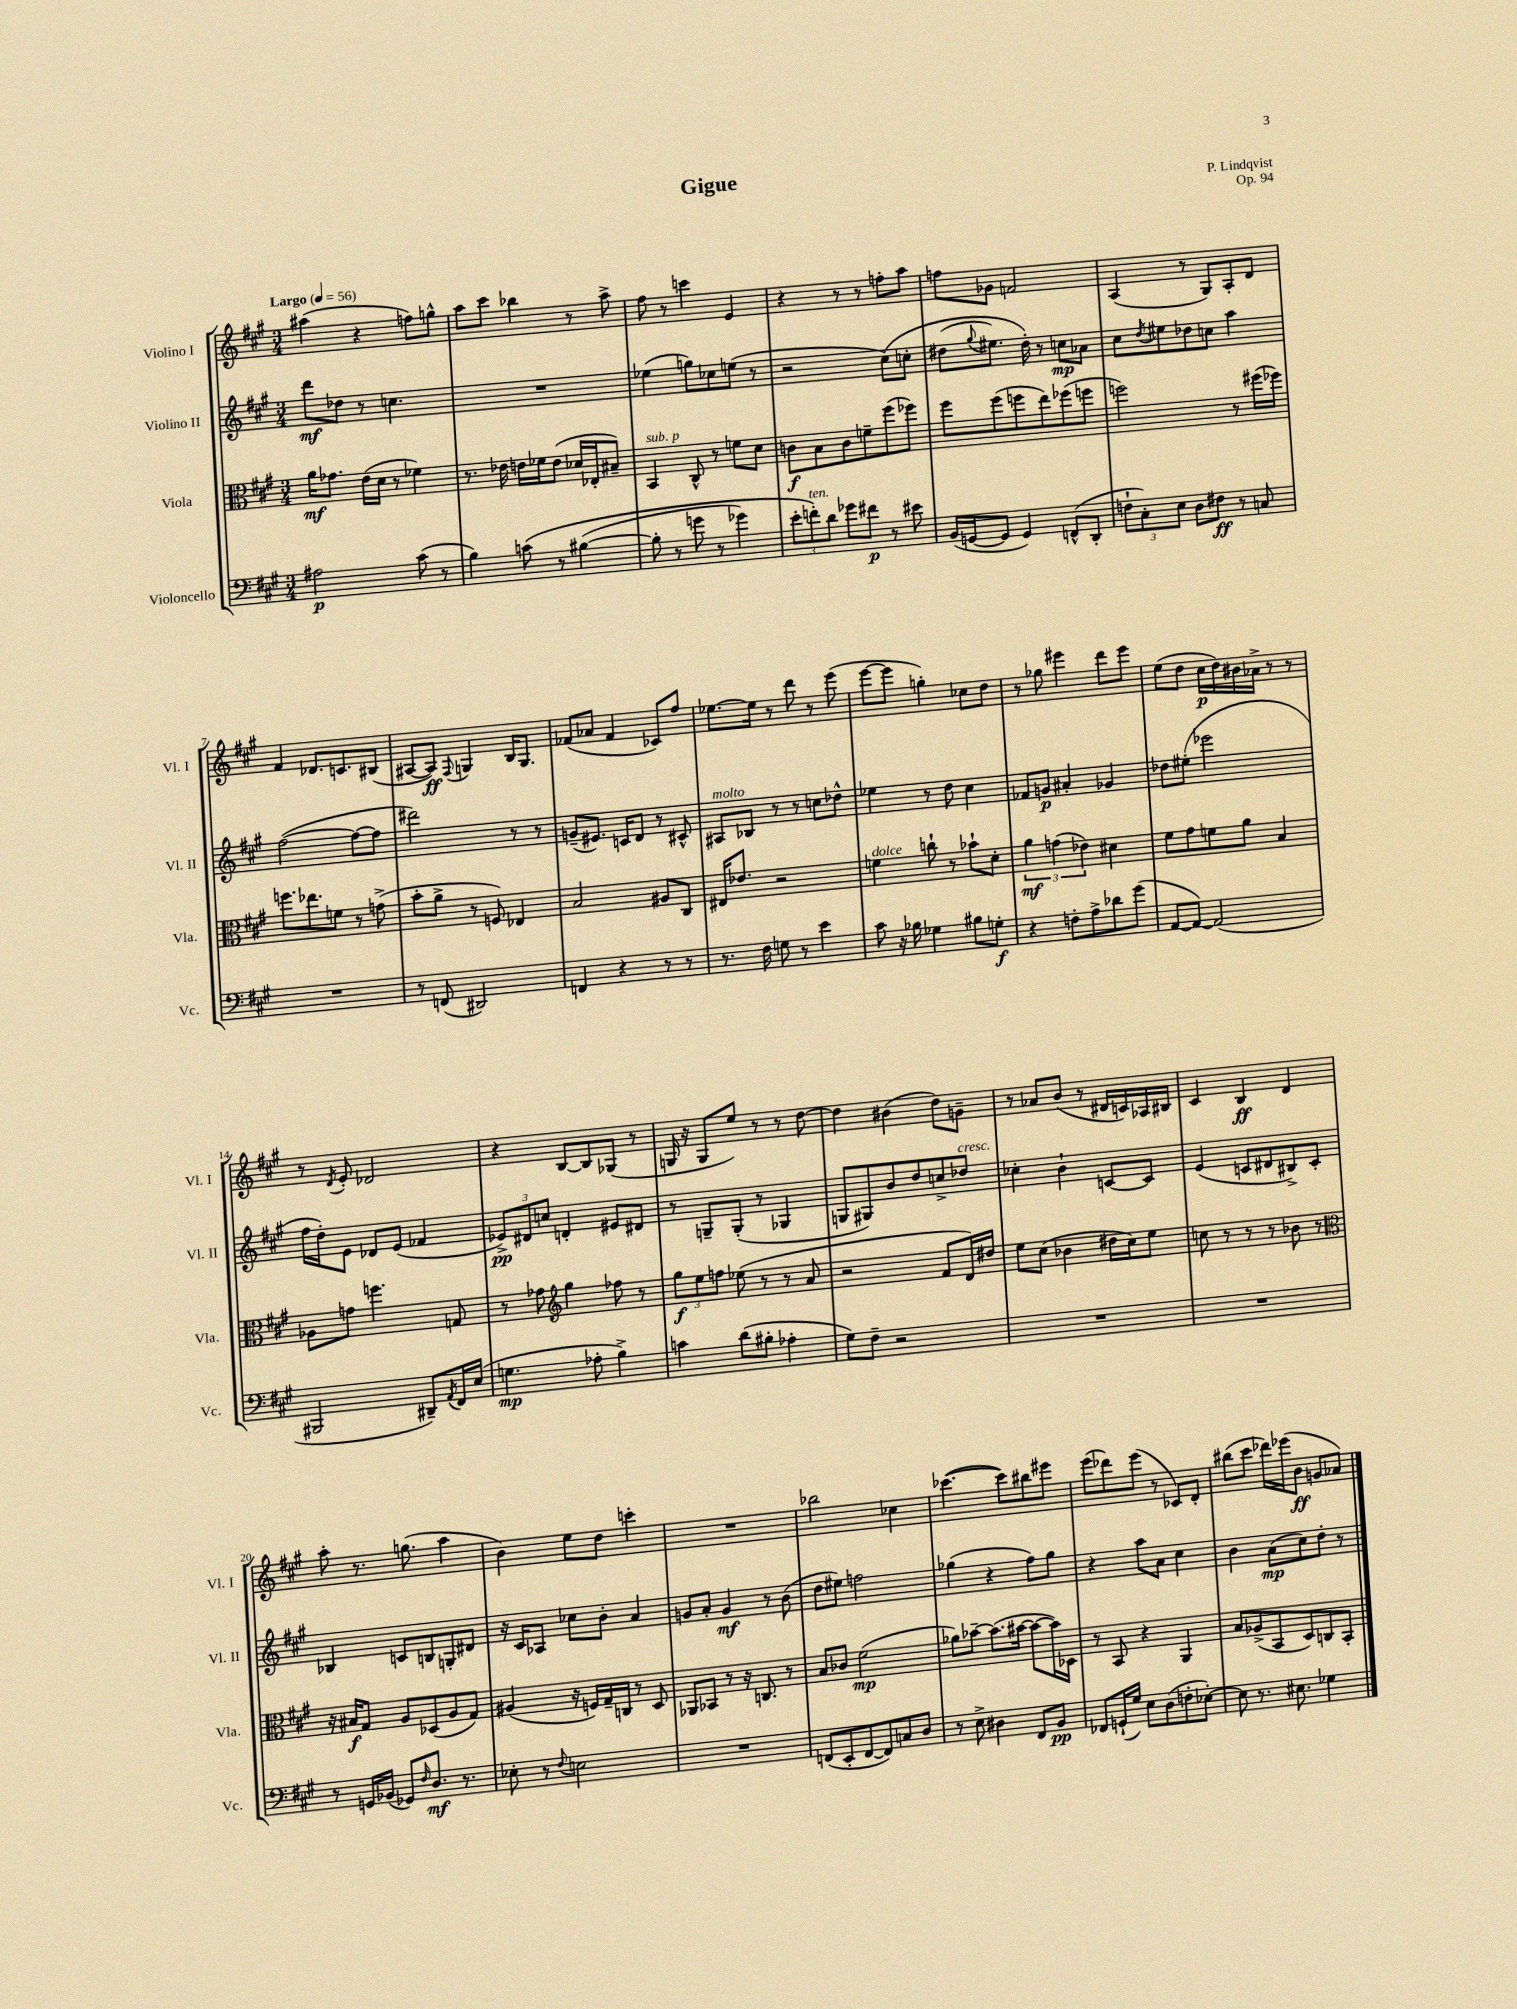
\header { title = "Gigue" composer = "P. Lindqvist" opus = "Op. 94" }
<<
\new StaffGroup <<
\new Staff = "s0" \with { instrumentName = "Violino I" shortInstrumentName = "Vl. I" } {
    \clef treble \key a \major \numericTimeSignature \time 3/4 \tempo "Largo" 4 = 56
    ais''4( r4 f''8) g''8-^ |
    a''8 cis'''8 bes''4 r8 a''8-> |
    fis''8 r8 c'''4 e'4 |
    r4 r8 r8 f''8-. a''8 |
    f''8 ges'8 f'2 |
    a4( r8 gis8) a8-. d'8 |
    fis'4 des'8. c'8. bis8( |
    ais8~ ais8\ff) \appoggiatura { fis8 } g4 b16 g8. |
    fes'8( aes'8 fes'4 ces'8) fis''8 |
    ees''8.~ ees''16 r8 d'''8 r8 e'''8( |
    e'''8~ e'''8 g''4-.) ces''8 d''8 |
    r8 ges''8 eis'''4 d'''8 eis'''8 |
    e''8( d''8 cis''16\p d''16) bis'16 aes'16-> r8 r8 |
    r8 \acciaccatura { d'8 } e'8-. des'2 |
    r4 b8~ b8 ges8( r8 |
    g16 r16 g8 e''8) r8 r8 d''8~ |
    d''4 bis'4( d''8) g'8-- |
    r8 aes'8 b'8( r8 dis'16 c'16) aes16 bis16 |
    cis'4 b4\ff d'4 |
    a''8-. r8. g''8.( a''4 |
    b'4) e''8 d''8 c'''4-. |
    R2. |
    bes''2 ces''4 |
    ces'''4.~( ces'''8) bis''8 eis'''8 |
    e'''8( des'''8) e'''8( r8 ces'8) d'8-. |
    bis''8( cis'''8 des'''16) ees'''16( b'8\ff g'8 aes'8) \bar "|." |
}
\new Staff = "s1" \with { instrumentName = "Violino II" shortInstrumentName = "Vl. II" } {
    \clef treble \key a \major \numericTimeSignature \time 3/4
    d'''8\mf des''8 r8 c''4. |
    R2. |
    ees''4( g''8) ces''8 e''8( r8 |
    r2 cis''8)\( c''8-. |
    dis''8( \appoggiatura { gis''8 } eis''8.) dis''16-.\) r8 c''8\mp aes'8 |
    cis''8 \acciaccatura { d''8 } eis''8 des''8 c''8 a''4 |
    fis''2~( fis''8~ fis''8 |
    dis'''2) r8 r8 |
    g'8--( eis'8.) c'16 d'8 r8 cis'8-^ |
    ais8^\markup { \italic "molto" } bes8 r8 r8 c''8 des''8-^ |
    ees''4 r8 d''8 cis''4 |
    fes'8 g'8\p ais'4-. ges'4 |
    des''8 eis''8-.( ees'''2 |
    fis''16 d''16-.) e'8 des'8 e'8( fes'4 |
    \tuplet 3/2 { ees'8->\pp) dis'8 c''8 } d'4-. eis'8 dis'8 |
    r8 g8-- g8-.( r8 ges4 |
    g8 gis8) b'8 d''8 c''8-> des''8^\markup { \italic "cresc." } |
    ces''4-. b'4-! c'8~ c'8 |
    e'4( c'8 dis'8 bis8->) c'8-. |
    bes4 c'8 b8 g8-. dis'8 |
    r16 cis'16 aes8 ces''8 b'8-. a'4 |
    g'8 a'8-. g'4\mf r8 b'8( |
    d''8 eis''8) f''2 |
    ges''4( r4 fis''8) ges''8 |
    r4 a''8 a'8 cis''4 |
    b'4 a'8\mp( cis''8) d''8-. r8 \bar "|." |
}
\new Staff = "s2" \with { instrumentName = "Viola" shortInstrumentName = "Vla." } {
    \clef alto \key a \major \numericTimeSignature \time 3/4
    a'16\mf ges'8. e'16( d'16 r8 fes'4) |
    r8. ees'16 e'16 fes'16 e'8( des'16 ees16-. bis8--) |
    b,4^\markup { \italic "sub. p" } cis8-^ r8 f'8 d'8 |
    c'8\f b8 c'8 f'8-- fis''8( fes''8) |
    fis''8 fis''8( f''8 e''8) fes''8( f''8 |
    f''2) r8 fis''16( fes''16) |
    f''8. ees''8. f'8 r8 g'8->( |
    b'8-. a'8-> r8 f8) ees4 |
    b2 ais8 cis8 |
    eis16 ees'8. r2 |
    f'4^\markup { \italic "dolce" } c''8-! r8 bes'8-! d'8-. |
    \tuplet 3/2 { a'4\mf g'4( ees'4) } dis'4 |
    fis'8 gis'8 f'8 a'8 b4 |
    aes8 g'8 f''4. g8 |
    r8 ges'8 \clef treble gis''4 fes''8 r8 |
    \tuplet 3/2 { gis''8\f e''8 f''8 } ees''8( r8 r8 a'8 |
    r2 fis'8 d'16) dis''16 |
    e''8 cis''8( bes'4 dis''16 cis''16) e''8 |
    c''8 r8 r8 r8 bes'8 r8 |
    \clef alto r16 bis16\f gis8 a8 des8( a8 gis8) |
    ais4( r16 f16) gis16-- c16 r8 d8 |
    aes,8 bes,8 r8 r16 c8. r8 |
    b8 ces'8 fis'2\mp( |
    aes'8) bes'8~-- bes'8.( bis'16~ bis'8~ bis'16) des16 |
    r8 b,8 r4 a,4 |
    b8 aes8->( b,8 d8) c8 b,8-. \bar "|." |
}
\new Staff = "s3" \with { instrumentName = "Violoncello" shortInstrumentName = "Vc." } {
    \clef bass \key a \major \numericTimeSignature \time 3/4
    ais2\p cis'8( r8 |
    b4) c'8\( r8 bis4~( |
    bis8-. r8 g'8 r8 ges'4) |
    \tuplet 3/2 { e'8-. f'8-.^\markup { \italic "ten." }\) d'8 } ges'8 fis'8\p r8 eis'8 |
    b,16( g,16~ g,8 g,4) f,8-^( d,8-. |
    \tuplet 3/2 { f8-! cis8-.) e8 } d8 fis8\ff r8 c8 |
    R2. |
    r8 f,8( dis,2) |
    f,4 r4 r8 r8 |
    r8. fis16 g8 r8 e'4 |
    cis'8 r16 bes16 ges4 bis8 g8-.\f |
    r4 f8-. a8-> des'8 gis'8( |
    a,8~ a,8~) a,2( |
    bis,,2 dis,8--) \acciaccatura { a,8 } fis,16 e16( |
    g4.\mp aes8-. b4->) |
    c'4 d'8( bis8-. aes4-. |
    gis8) fis8-- r2 |
    R2. |
    R2. |
    r8 g,16 bes,16( ges,8) \grace { fis16 } d8.\mf r8. |
    ees8-. r8 \appoggiatura { fis8 } e2 |
    R2. |
    f,8( e,8-. f,8~ f,8) c8 d8 |
    r8 e8-> dis4 fis,8 b,8\pp |
    fes,8 g,16-!( gis16) e8 d8( f8-. ees8~-.) |
    ees8 r8. eis8. ges4 \bar "|." |
}
>>
>>
